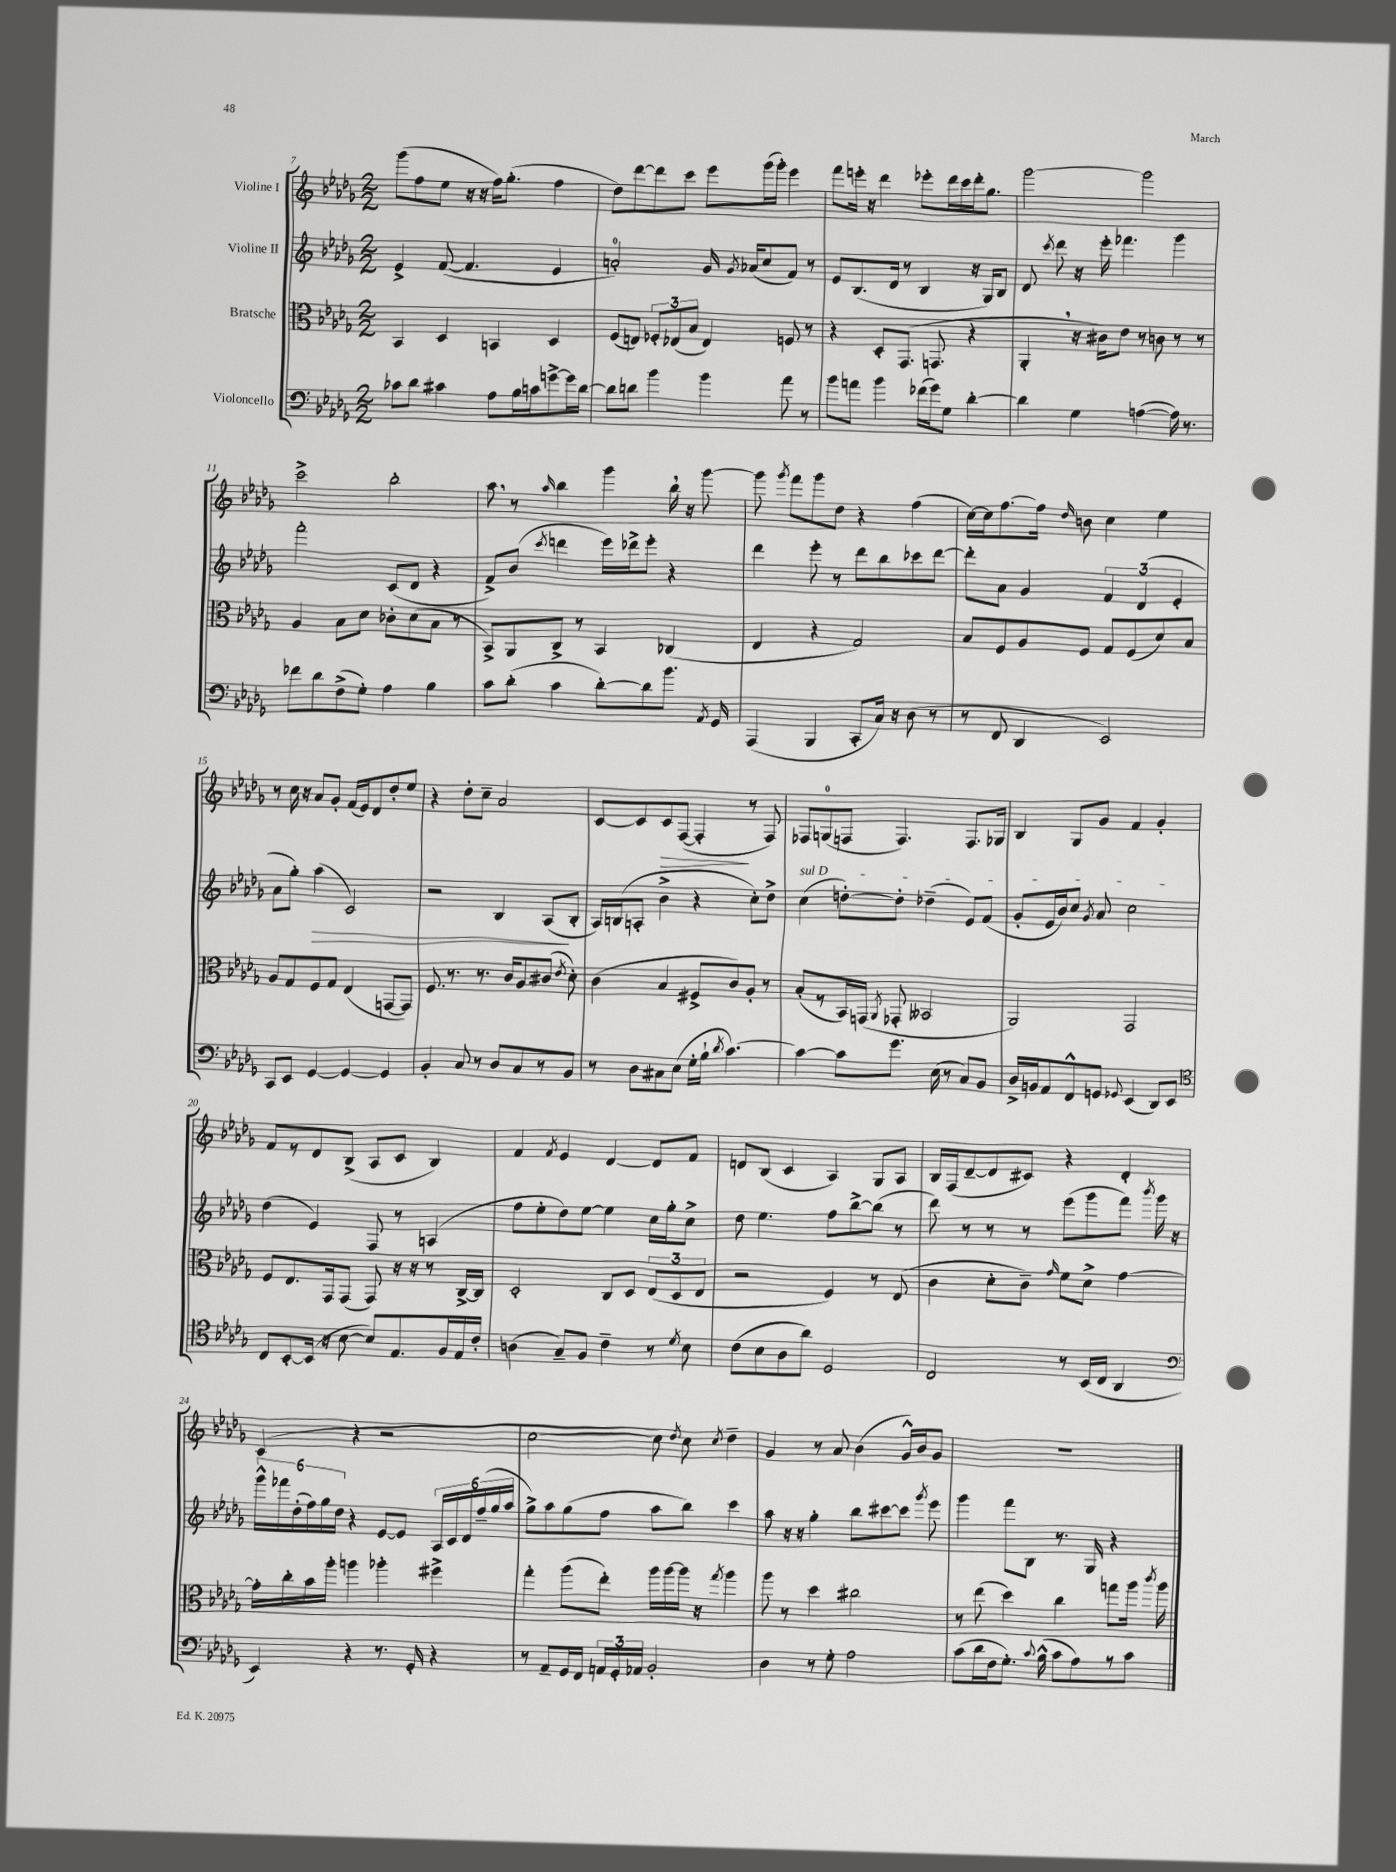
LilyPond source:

<<
\new StaffGroup <<
\new Staff = "s0" \with { instrumentName = "Violine I" } {
    \clef treble \key des \major \numericTimeSignature \time 2/2
    \autoBeamOff ges'''8[( f''8 ees''8] r16 r16 f''16[) ges''8.]-.( f''4 |
    des''8[) des'''8~ des'''8 c'''8] ees'''8[ ges'''16( ges'''16]-.) ees'''4 |
    f'''8[ e'''16]-. r16 des'''4 ees'''8[-. des'''16 c'''16 des'''16-. ges''8.] |
    ges'''2~ ges'''2 |
    c'''2-> bes''2-. |
    aes''8 \breathe r8 \grace { aes''16 } bes''4 ges'''4 bes''16 \breathe r16 ges'''8~ |
    ges'''8 \acciaccatura { ges'''8 } f'''8[ ges'''8 des''8] r4 f''4( |
    c''16[~) c''16 f''8.~ f''16] \grace { des''16 } b'8 c''4 ees''4 |
    r8 c''16 r16 aes'8[ ges'8]-. f'16[( ees'16) des'8 des''8-. ees''8] |
    r4 des''8[-. c''8]-- aes'2 |
    c'8[~ c'8 c'8\> f8]~( f4-.\! r8 f8) |
    fes8[ g8-0( f8] f4.) f8.[ ges16] |
    bes4 ges8[ ges'8] f'4 ges'4-. |
    f'8[ r8 des'8 bes8]->( aes8[ c'8] bes4) |
    f'4 \acciaccatura { f'8 } ees'4 des'4~ des'8[ f'8] |
    d'8[ bes8]( c'4 aes4) ges8[ aes8] |
    bes16[ f16( des'8~-- des'8 cis'8]) r4 des'4-. |
    c'4( r4 r2 |
    c''2~ c''8) \acciaccatura { des''8 } c''8 \acciaccatura { c''8 } des''4-- |
    ges'4 r8 aes'8 bes'4( ges'16[-^) bes'16 ges'8] |
    R1 \bar "|." |
}
\new Staff = "s1" \with { instrumentName = "Violine II" } {
    \clef treble \key des \major \numericTimeSignature \time 2/2
    \autoBeamOff ees'4-> f'8~( f'4. ees'4 |
    a'2-0-.) ges'16 \acciaccatura { ges'8 } aes'16[( c''8 f'8]) r8 |
    ees'8[ bes8.( des'16] r8 bes4 r16 ges16[) bes8] |
    des'8 \acciaccatura { c'''8 } des'''8 r16 ees'''16-. fes'''4. ges'''4 |
    f'''2-. c'8[( des'8] r4 |
    f'8[->) bes'8]( \acciaccatura { c'''8 } d'''4 ees'''16[) des'''16-> ees'''8]-. r4 |
    des'''4 ees'''8-. r8 des'''8[ bes''8 ces'''8 des'''8]~ |
    des'''8[-. aes'8] ges'4 \tuplet 3/2 { f'4 des'4( ees'4-. } |
    aes'8[ ges''8]-.) aes''4\>( c'2) |
    r2 bes4 aes8[\!( bes8]-. |
    aes16[) b16( a8]-. bes'4-> r4 c''8[-.) des''8]-> |
    \once \override TextSpanner.bound-details.left.text = \markup { \italic "sul D" } c''4\startTextSpan( d''8[~-.) d''8]-. des''4--( ees'8[) f'8]( |
    ges'8[-. ees'16 bes'16) c''8] \acciaccatura { ges'8 } aes'8 c''2\stopTextSpan |
    des''4( ees'4) f8 r8 a4( |
    f''8[ ees''8-. des''8) ees''8]~ ees''4 c''16[ ges''16-. c''8]-> |
    des''8 ees''4. f''8[ bes''8~-> bes''8]( r8 |
    des'''8) r8 r8 r8 ees'''8[( ges'''8 f'''8]) \acciaccatura { bes'''8 } ges'''16 r16 |
    \tuplet 6/4 { ges'''16[-^ fes'''16 des''16-.( f''16) ges''16 des''16] } r4 ees'8[~ ees'8] \tuplet 6/4 { aes16[ c'16 des'16 f''16--( ges''16 aes''16] } |
    ges''8[->) aes''8 ges''8( f''8] aes''8[ bes''8]) c'''4 |
    aes''8 r16 r16 ges''4-. bes''8[ cis'''8~ cis'''8] \acciaccatura { ges'''8 } ees'''8 |
    ges'''4 f'''8[ bes8] r8. ges16 r4 \bar "|." |
}
\new Staff = "s2" \with { instrumentName = "Bratsche" } {
    \clef alto \key des \major \numericTimeSignature \time 2/2
    \autoBeamOff bes,4 des4 b,4 des4 |
    f8[( e8]) \tuplet 3/2 { fes8[-. ees8( bes8] } ees4) f8 r8 |
    r4 des8[-. ges,8.]( g,8. r4 |
    aes,4-. \breathe r16 cis'16[) ees'8] r8 c'8 r8 r8 |
    aes4 bes8[ des'8] ces'8[-. des'8( bes8] r8 |
    bes,8[->) aes,8 c8]-> r8 bes,4 ces4( |
    ees4 r4 ges2) |
    bes8[ f8 aes8 f8] ges8[ f8( des'8) bes8] |
    aes8[ ges8 f8 ges8] ees4( g,8[~ g,8]) |
    f8. r8. r8. c'16[ aes8 cis'8]( \acciaccatura { ees'8 } des'8-.) |
    c'4( bes4 fis8[-> c'8) aes8]-. r8 |
    bes8[-.( r8 bes,16) g,16]( \acciaccatura { aes,8 } ges,8-. beses,2 |
    aes,2) ges,2 |
    f8[ ees8. ges,16 ges,8]( ges,8) r16 r16 r8 c16[~-> c16] |
    des2-. c8[ des8] \tuplet 3/2 { ees8[( des8 ees8] } |
    r2 f4) r8 ees8( |
    c'4 des'8[-. c'8]--) \grace { ges'16 } f'8[ des'8]-> ges'4~ |
    ges'16[-. c''16-. bes'16 aes''16]-. a''4 aes''4-. fis''4-> |
    ges''4-. aes''8[( ees''8]-.) aes''16[ aes''16~ aes''16] r16 \acciaccatura { ges''8 } aes''4 |
    aes''8 r8 des''4 cis''2 |
    r8 ees''8( des''4) c''4 g''8[ aes''16] \acciaccatura { c'''8 } aes''16 \bar "|." |
}
\new Staff = "s3" \with { instrumentName = "Violoncello" } {
    \clef bass \key des \major \numericTimeSignature \time 2/2
    \autoBeamOff ces'8[ des'8] cis'4 aes8[ bes16 c'16 g'8~-> g'16 des'16]~ |
    des'8[ d'8] bes'4 bes'4 aes'8 r8 |
    bes'8[ a'8] bes'4 fes'16[( ges'16) ges8] des'4~-. |
    des'4 ges4 a4~( a16) r8. |
    fes'8[ des'8 f8->( ges8]-.) aes4 bes4 |
    c'8[ des'8]-.( c'4 des'8[~-.) des'8 bes'8.] \acciaccatura { aes,8 } ges,16 |
    aes,,4( bes,,4 c,8[-. c16]) r16 des8( r8 |
    r8 f,8 des,4 ees,2) |
    c,8[ ees,8] ges,4~ ges,4~ ges,4 |
    bes,4-. c8 r8 des8[ c8 r8 bes,8] |
    r8 des8[ cis8 ees8]( ges16[-. bes16]-! \acciaccatura { des'8 } c'4.~) |
    c'4~ c'8[ ges'8.] ees16( r8 c8[) bes,8] |
    des16[-> b,16 aes,8 f,8-^ g,8] \appoggiatura { ges,8 } ees,4( des,8[) ees,8] |
    \clef tenor c8[ bes,8~-. bes,16]( r16 bes8~ bes8[) ees8. f16 ees16 c'16]-. |
    a4( ges8[--) f8] c'4-- r8 \acciaccatura { des'8 } bes8 |
    c'8[( bes8 aes8 aes'8]) des2 |
    c2 r8 bes,16[( c16] aes,4 |
    \clef bass ees,4) r4 r8. ges,16-. r4 |
    r8 aes,8[-- ges,16 f,16] \tuplet 3/2 { a,16[ ges,16-. aes,16] } bes,2-. |
    des4 r8 ges8-. aes2 |
    c'8[( des'16 f16 ges8.]-.) \appoggiatura { c'8 } bes16-^( c'8[ aes8) r8 c'8] \bar "|." |
}
>>
>>
\layout { \context { \Score currentBarNumber = #7 } }
